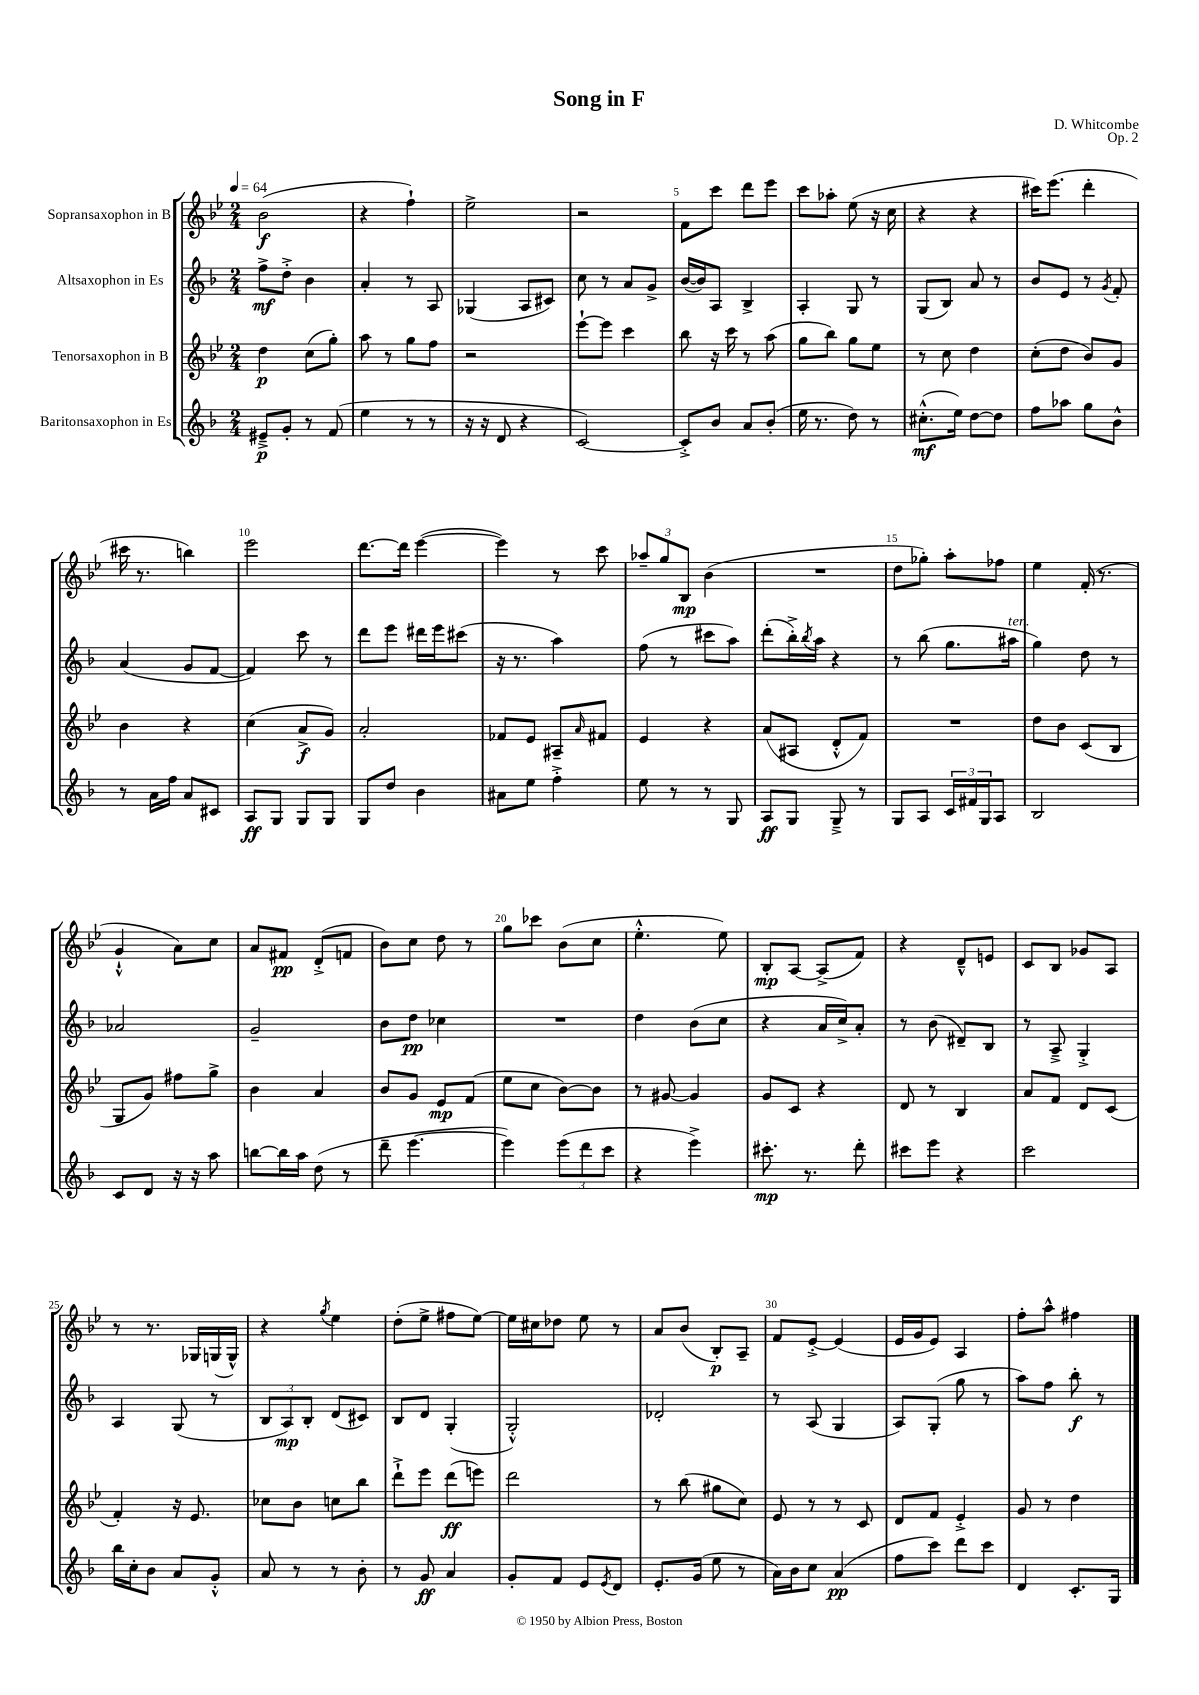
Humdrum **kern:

**kern	**dynam	**kern	**dynam	**kern	**dynam	**kern	**dynam
*part4	*part4	*part3	*part3	*part2	*part2	*part1	*part1
*staff4	*staff4	*staff3	*staff3	*staff2	*staff2	*staff1	*staff1
*I"Baritonsaxophon in Es	*	*I"Tenorsaxophon in B	*	*I"Altsaxophon in Es	*	*I"Sopransaxophon in B	*
*clefG2	*	*clefG2	*	*clefG2	*	*clefG2	*
*k[b-]	*	*k[b-e-]	*	*k[b-]	*	*k[b-e-]	*
*M2/4	*	*M2/4	*	*M2/4	*	*M2/4	*
*MM64	*	*MM64	*	*MM64	*	*MM64	*
=1	=1	=1	=1	=1	=1	=1	=1
8e#X~^/L	p	4dd\	p	8ff^\L	mf	(2b-\	f
8g'/J	.	.	.	8dd'^\J	.	.	.
8r	.	(8cc\L	.	4b-\	.	.	.
(8f/	.	8gg'\J)	.	.	.	.	.
=2	=2	=2	=2	=2	=2	=2	=2
4ee\	.	8aa\	.	4a'/	.	4r	.
.	.	8r	.	.	.	.	.
8r	.	8gg\L	.	8r	.	4ff`\)	.
8r	.	8ff\J	.	8A/	.	.	.
=3	=3	=3	=3	=3	=3	=3	=3
16r	.	2r	.	(4G-X/	.	2ee-^\	.
16r	.	.	.	.	.	.	.
8d/	.	.	.	.	.	.	.
4r	.	.	.	8A/L	.	.	.
.	.	.	.	8c#X/J)	.	.	.
=4	=4	=4	=4	=4	=4	=4	=4
[2c/)	.	[8eee-`\L	.	8cc\	.	2r	.
.	.	8eee-\J]	.	8r	.	.	.
.	.	4ccc\	.	8a/L	.	.	.
.	.	.	.	8g^/J	.	.	.
=5	=5	=5	=5	=5	=5	=5	=5
8c'^/L]	.	8bb-\	.	([16b-/LL	.	8f\L	.
.	.	.	.	16b-/J])	.	.	.
8b-/J	.	16r	.	8A/J	.	8ccc\J	.
.	.	16ccc\	.	.	.	.	.
8a/L	.	8r	.	4B-^/	.	8ddd\L	.
(8b-'/J	.	(8aa\	.	.	.	8eee-\J	.
=6	=6	=6	=6	=6	=6	=6	=6
16ee\	.	8gg\L	.	4A'/	.	8ccc\L	.
8.r	.	.	.	.	.	.	.
.	.	8bb-\J)	.	.	.	8aa-X'\J	.
8dd\)	.	8gg\L	.	8G/	.	(8ee-\	.
8r	.	8ee-\J	.	8r	.	16r	.
.	.	.	.	.	.	16cc\	.
=7	=7	=7	=7	=7	=7	=7	=7
(8.cc#X'^^\L	mf	8r	.	(8G/L	.	4r	.
.	.	8cc\	.	8B-/J)	.	.	.
16ee\Jk)	.	.	.	.	.	.	.
[8dd\L	.	4dd\	.	8a/	.	4r	.
8dd\J]	.	.	.	8r	.	.	.
=8	=8	=8	=8	=8	=8	=8	=8
8ff\L	.	(8cc'\L	.	8b-/L	.	16ccc#X\KL)	.
.	.	.	.	.	.	(8.eee-\J	.
8aa-X\J	.	8dd\J	.	8e/J	.	.	.
8gg\L	.	8b-/L)	.	8r	.	4ddd'\	.
.	.	.	.	8qg/	.	.	.
8b-^^\J	.	8g/J	.	8f'/	.	.	.
!!LO:LB:g=z
=9	=9	=9	=9	=9	=9	=9	=9
8r	.	4b-\	.	(4a/	.	16ccc#X\	.
.	.	.	.	.	.	8.r	.
16a\LL	.	.	.	.	.	.	.
16ff\JJ	.	.	.	.	.	.	.
8a/L	.	4r	.	8g/L	.	4bbn\)	.
8c#X/J	.	.	.	[8f/J	.	.	.
=10	=10	=10	=10	=10	=10	=10	=10
8A/L	ff	(4cc\	.	4f/])	.	2eee-\	.
8G/J	.	.	.	.	.	.	.
8G/L	.	8a^/L	f	8ccc\	.	.	.
8G/J	.	8g/J)	.	8r	.	.	.
=11	=11	=11	=11	=11	=11	=11	=11
8G/L	.	2a'/	.	8ddd\L	.	[8.ddd\L	.
8dd/J	.	.	.	8eee\J	.	.	.
.	.	.	.	.	.	16ddd\Jk]	.
4b-\	.	.	.	16ddd#X\LL	.	([4eee-\	.
.	.	.	.	16eee\J	.	.	.
.	.	.	.	(8ccc#X\J	.	.	.
=12	=12	=12	=12	=12	=12	=12	=12
8a#X\L	.	8f-X/L	.	16r	.	4eee-\])	.
.	.	.	.	8.r	.	.	.
8ee\J	.	8e-/J	.	.	.	.	.
4ff'^\	.	8A#X~/L	.	4aa\)	.	8r	.
.	.	16qqa/	.	.	.	.	.
.	.	8f#X/J	.	.	.	8ccc\	.
=13	=13	=13	=13	=13	=13	=13	=13
8ee\	.	4e-/	.	(8ff\	.	12aa-X~/L	.
.	.	.	.	.	.	12gg/	.
8r	.	.	.	8r	.	.	.
.	.	.	.	.	.	12B-/J	mp
8r	.	4r	.	8ccc#X\L	.	(4b-\	.
8G/	.	.	.	8aa\J)	.	.	.
=14	=14	=14	=14	=14	=14	=14	=14
8A/L	ff	(8a/L	.	(8ddd'\L	.	2r	.
8G/J	.	8A#X/J	.	16bb-'^\L)	.	.	.
.	.	.	.	8qbb-/	.	.	.
.	.	.	.	16aa\JJ	.	.	.
8G~^/	.	8d'^^/L	.	4r	.	.	.
8r	.	8f/J)	.	.	.	.	.
=15	=15	=15	=15	=15	=15	=15	=15
8G/L	.	2r	.	8r	.	8dd\L	.
8A/J	.	.	.	(8bb-\	.	8gg-X'\J)	.
24c/LL	.	.	.	8.gg\L	.	8aa'\L	.
24f#X/	.	.	.	.	.	.	.
24G/J	.	.	.	.	.	.	.
8A/J	.	.	.	.	.	8ff-X\J	.
!	!	!	!	!LO:TX:a:i:t=ten.	!	!	!
.	.	.	.	16aa#X\Jk	.	.	.
=16	=16	=16	=16	=16	=16	=16	=16
2B-/	.	8dd\L	.	4gg\)	.	4ee-\	.
.	.	8b-\J	.	.	.	.	.
.	.	(8c/L	.	8dd\	.	(16f'/	.
.	.	.	.	.	.	8.r	.
.	.	8B-/J	.	8r	.	.	.
!!LO:LB:g=z
=17	=17	=17	=17	=17	=17	=17	=17
8c/L	.	8G/L	.	2a-X/	.	4g`^^/	.
8d/J	.	8g/J)	.	.	.	.	.
16r	.	8ff#X\L	.	.	.	8a\L)	.
16r	.	.	.	.	.	.	.
8aa\	.	8gg^\J	.	.	.	8cc\J	.
=18	=18	=18	=18	=18	=18	=18	=18
[8bbn\L	.	4b-\	.	2g~/	.	8a/L	.
16bb\L]	.	.	.	.	.	8f#X/J	pp
16aa\JJ	.	.	.	.	.	.	.
(8dd\	.	4a/	.	.	.	(8d'^/L	.
8r	.	.	.	.	.	8fn/J	.
=19	=19	=19	=19	=19	=19	=19	=19
8ddd~\	.	8b-/L	.	8b-\L	.	8b-\L)	.
[4.eee\	.	8g/J	.	8dd\J	pp	8cc\J	.
.	.	8e-/L	mp	4cc-X\	.	8dd\	.
.	.	(8f/J	.	.	.	8r	.
=20	=20	=20	=20	=20	=20	=20	=20
4eee\])	.	8ee-\L	.	2r	.	8gg\L	.
.	.	8cc\J	.	.	.	8ccc-X\J	.
(12eee\L	.	[8b-\L)	.	.	.	(8b-\L	.
12ddd\	.	.	.	.	.	.	.
.	.	8b-\J]	.	.	.	8cc\J	.
12ccc\J	.	.	.	.	.	.	.
=21	=21	=21	=21	=21	=21	=21	=21
4r	.	8r	.	4dd\	.	4.ee-'^^\	.
.	.	[8g#X/	.	.	.	.	.
4eee^\)	.	4g#/]	.	(8b-\L	.	.	.
.	.	.	.	8cc\J	.	8ee-\)	.
=22	=22	=22	=22	=22	=22	=22	=22
8.ccc#X'\	mp	8g/L	.	4r	.	8B-'/L	mp
.	.	8c/J	.	.	.	[8A/J	.
8.r	.	.	.	.	.	.	.
.	.	4r	.	16a/LL	.	(8A^/L]	.
.	.	.	.	16cc^/J)	.	.	.
8ddd'\	.	.	.	8a'/J	.	8f/J)	.
=23	=23	=23	=23	=23	=23	=23	=23
8ccc#X\L	.	8d/	.	8r	.	4r	.
8eee\J	.	8r	.	(8b-\	.	.	.
4r	.	4B-/	.	8d#X~/L)	.	8d~^^/L	.
.	.	.	.	8B-/J	.	8en/J	.
=24	=24	=24	=24	=24	=24	=24	=24
2ccc\	.	8a/L	.	8r	.	8c/L	.
.	.	8f/J	.	8A~^/	.	8B-/J	.
.	.	8d/L	.	4G'^/	.	8g-X/L	.
.	.	(8c/J	.	.	.	8A/J	.
!!LO:LB:g=z
=25	=25	=25	=25	=25	=25	=25	=25
16bb-\LL	.	4f'/)	.	4A/	.	8r	.
16cc'\J	.	.	.	.	.	.	.
8b-\J	.	.	.	.	.	8.r	.
8a/L	.	16r	.	(8G/	.	.	.
.	.	8.e-/	.	.	.	16G-X/LL	.
8g'^^/J	.	.	.	8r	.	(16Gn/	.
.	.	.	.	.	.	16G^^/JJ)	.
=26	=26	=26	=26	=26	=26	=26	=26
8a/	.	8cc-X\L	.	12B-/L	.	4r	.
.	.	.	.	12A/)	mp	.	.
8r	.	8b-\J	.	.	.	.	.
.	.	.	.	12B-'/J	.	.	.
.	.	.	.	.	.	8qgg/	.
8r	.	8ccn\L	.	(8d/L	.	4ee-\	.
8b-'\	.	8bb-\J	.	8c#X/J)	.	.	.
=27	=27	=27	=27	=27	=27	=27	=27
8r	.	8ddd`^\L	.	8B-/L	.	(8dd'\L	.
8g/	ff	8eee-\J	.	8d/J	.	8ee-^\J	.
4a/	.	(8ddd\L	ff	(4G'/	.	8ff#X\L	.
.	.	8eeen\J)	.	.	.	[8ee-\J)	.
=28	=28	=28	=28	=28	=28	=28	=28
8g'/L	.	2ddd\	.	2G'^^/)	.	16ee-\LL]	.
.	.	.	.	.	.	16cc#X\J	.
8f/J	.	.	.	.	.	8dd-X\J	.
8e/L	.	.	.	.	.	8ee-\	.
8qe/	.	.	.	.	.	.	.
8d/J	.	.	.	.	.	8r	.
=29	=29	=29	=29	=29	=29	=29	=29
8.e'/L	.	8r	.	2d-X'/	.	8a/L	.
.	.	(8bb-\	.	.	.	(8b-/J	.
(16g/Jk	.	.	.	.	.	.	.
8ee\	.	8gg#X\L	.	.	.	8B-'/L)	p
8r	.	8cc\J)	.	.	.	8A~/J	.
=30	=30	=30	=30	=30	=30	=30	=30
16a\LL)	.	8e-/	.	8r	.	8f/L	.
16b-\J	.	.	.	.	.	.	.
8cc\J	.	8r	.	(8A/	.	[8e-'^/J	.
(4a/	pp	8r	.	4G/	.	(4e-/]	.
.	.	8c/	.	.	.	.	.
=31	=31	=31	=31	=31	=31	=31	=31
8ff\L	.	8d/L	.	8A/L)	.	16e-/LL	.
.	.	.	.	.	.	16g/J	.
8ccc\J)	.	8f/J	.	(8G'/J	.	8e-/J)	.
8ddd\L	.	4e-'^/	.	8gg\	.	4A/	.
8ccc\J	.	.	.	8r	.	.	.
=32	=32	=32	=32	=32	=32	=32	=32
4d/	.	8g/	.	8aa\L)	.	8ff'\L	.
.	.	8r	.	8ff\J	.	8aa^^\J	.
8.c'/L	.	4dd\	.	8bb-'\	f	4ff#X\	.
.	.	.	.	8r	.	.	.
16G/Jk	.	.	.	.	.	.	.
==	==	==	==	==	==	==	==
*-	*-	*-	*-	*-	*-	*-	*-
